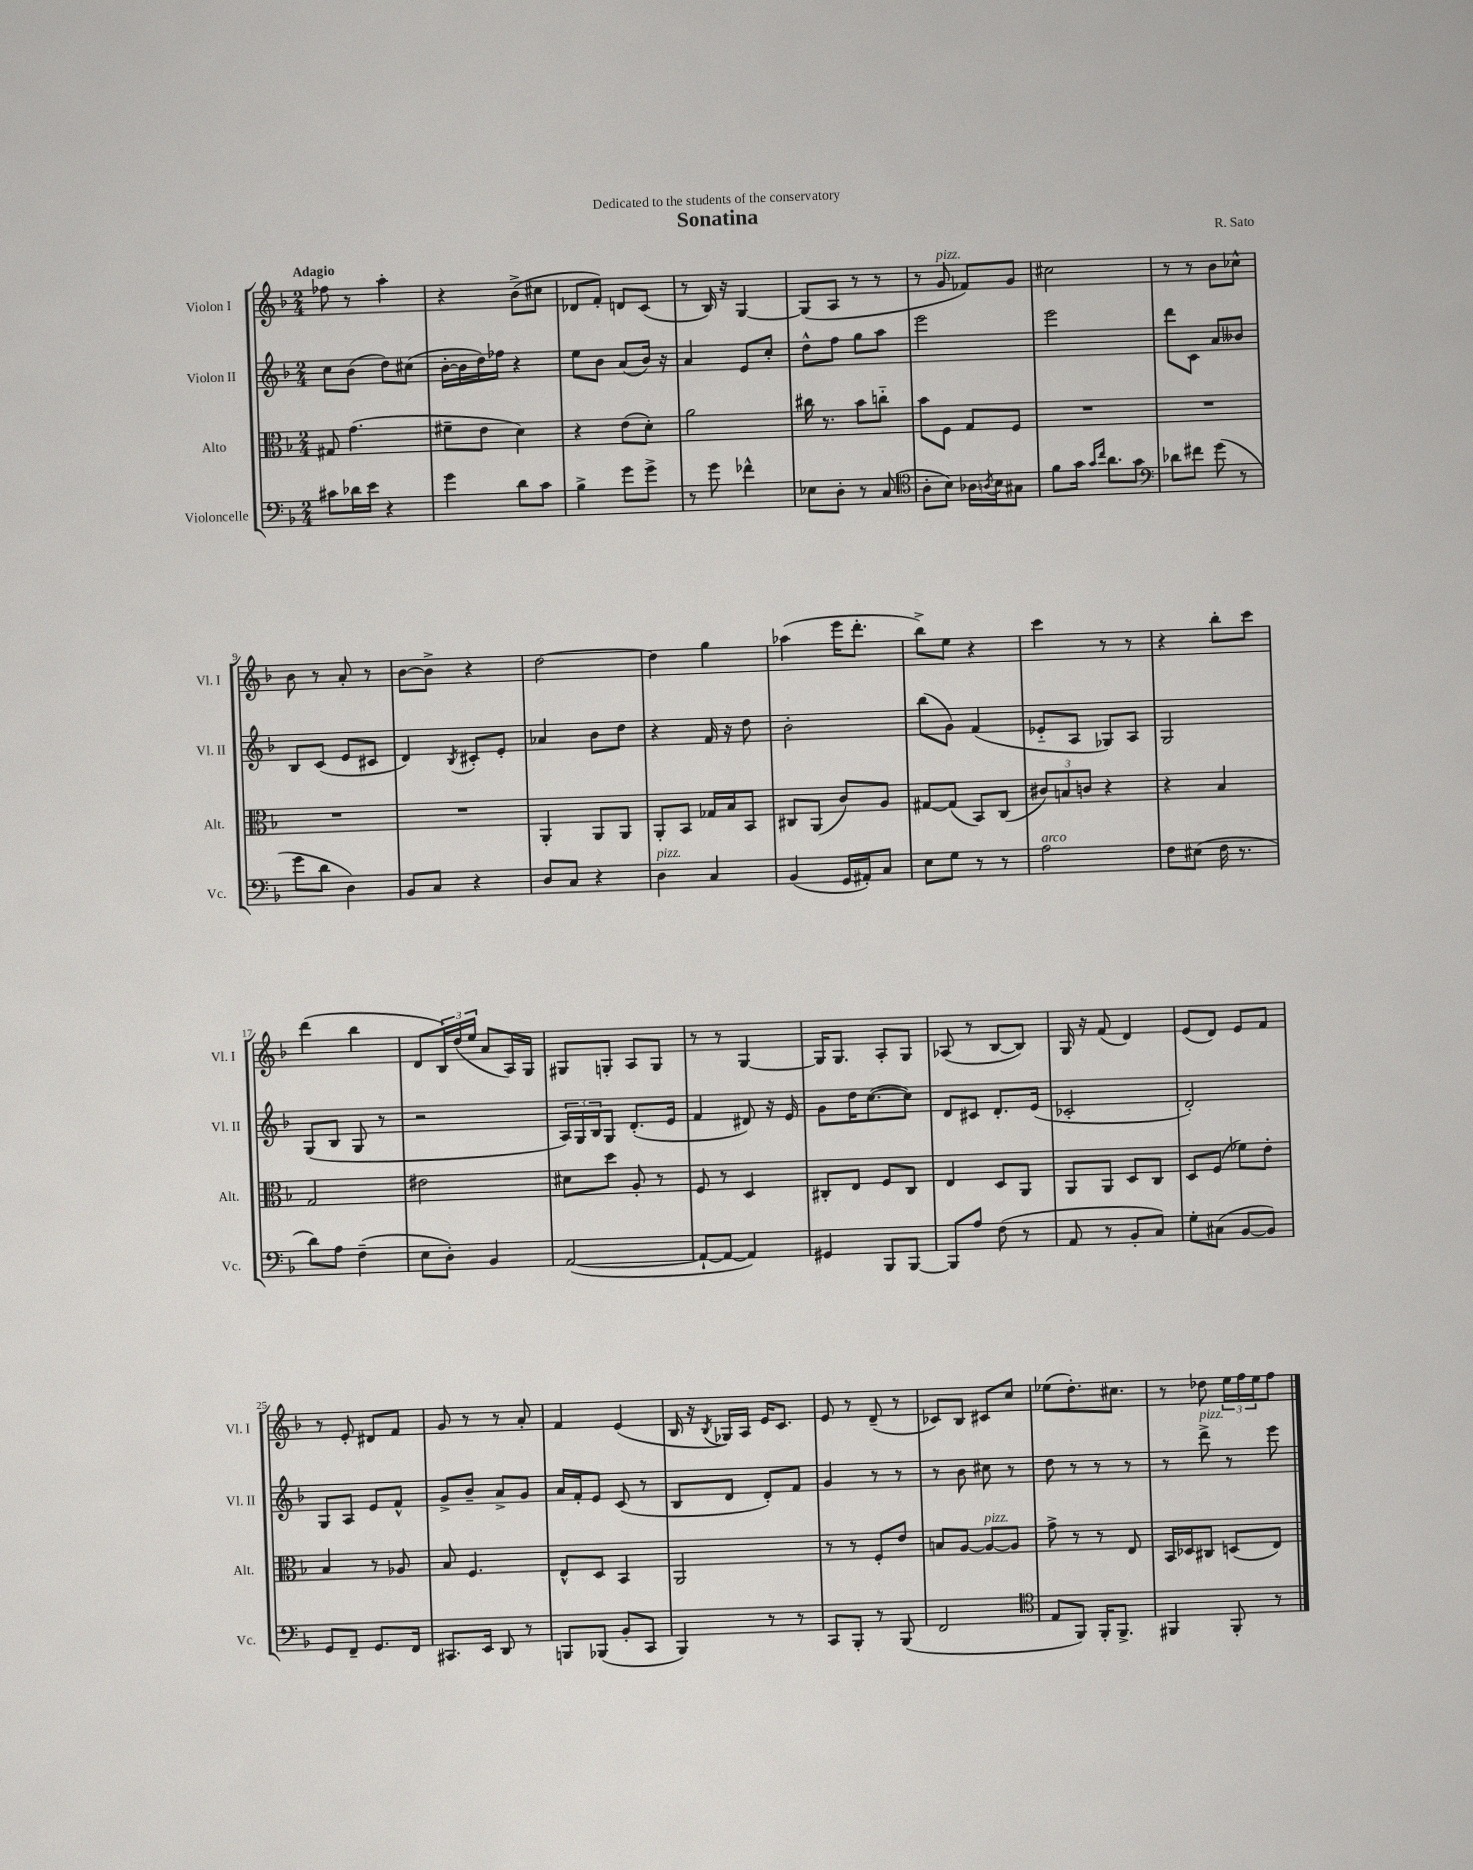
\header { title = "Sonatina" composer = "R. Sato" dedication = "Dedicated to the students of the conservatory" }
<<
\new StaffGroup <<
\new Staff = "s0" \with { instrumentName = "Violon I" shortInstrumentName = "Vl. I" } {
    \clef treble \key f \major \numericTimeSignature \time 2/4 \tempo "Adagio"
    fes''8 r8 a''4-. |
    r4 bes'8->( cis''8 |
    des'8 f'8-.) d'8 c'8( |
    r8 bes16) r16 g4~ |
    g8( a8 r8 r8 |
    r8 g'8^\markup { \italic "pizz." } fes'8) g'8 |
    cis''2 |
    r8 r8 bes'8 ces''8-^ |
    bes'8 r8 a'8-. r8 |
    bes'8~ bes'8-> r4 |
    d''2~ |
    d''4 g''4 |
    aes''4( e'''16 d'''8.-. |
    bes''8->) e''8 r4 |
    c'''4 r8 r8 |
    r4 bes''8-. c'''8 |
    d'''4( bes''4 |
    d'8 \tuplet 3/2 { bes16) d''16( e''16 } a'8 a16) g16 |
    gis8 g8-. a8 g8 |
    r8 r8 g4~ |
    g16 g8. a8-. g8 |
    aes8( r8 bes8~ bes8) |
    g16 r16 f'8( d'4) |
    e'8( d'8) e'8 f'8 |
    r8 e'8-. dis'8 f'8 |
    g'8 r8 r8 a'8-. |
    f'4 e'4( |
    bes16 r16 \acciaccatura { bes8 } ges16) a16 e'16 c'8. |
    e'8 r8 d'8--( r8 |
    ces'8) bes8 cis'8 c''8 |
    ees''8( d''8.-.) cis''8. |
    r8 des''8 \tuplet 3/2 { e''16 f''16 e''16 } f''8 \bar "|." |
}
\new Staff = "s1" \with { instrumentName = "Violon II" shortInstrumentName = "Vl. II" } {
    \clef treble \key f \major \numericTimeSignature \time 2/4
    c''8 bes'8( d''8) cis''8( |
    bes'16~-. bes'16 d''16) fes''16 r4 |
    e''8 bes'8 a'8( bes'16) r16 |
    a'4 e'8 c''8-. |
    d''8-^ f''8 g''8 a''8 |
    e'''2 |
    e'''2 |
    d'''8 c'8 a'8 beses'8 |
    bes8 c'8( e'8 cis'8 |
    d'4) \acciaccatura { bes8 } cis'8-. e'8-. |
    aes'4 bes'8 d''8 |
    r4 f'16 r16 d''8 |
    bes'2-. |
    bes''8( g'8) f'4( |
    ees'8-_ a8 ges8) a8 |
    g2 |
    g8( bes8 g8 r8 |
    r2 |
    \tuplet 3/2 { a16) g16 bes16 } g8 d'8.-.( e'16 |
    f'4 dis'8) r16 e'16 |
    g'8 d''16 c''8.~( c''8) |
    d'8 cis'8 d'8.-. e'16( |
    ces'2-. |
    d'2-.) |
    g8 a8 e'8 f'8-^ |
    g'8-> bes'8-- a'8-> g'8 |
    a'16 f'16-. e'8 c'8( r8 |
    bes8 d'8 d'8-.) f'8 |
    g'4 r8 r8 |
    r8 bes'8 cis''8 r8 |
    d''8 r8 r8 r8 |
    r8 d'''8->^\markup { \italic "pizz." } r8 e'''8 \bar "|." |
}
\new Staff = "s2" \with { instrumentName = "Alto" shortInstrumentName = "Alt." } {
    \clef alto \key f \major \numericTimeSignature \time 2/4
    gis8 g'4.( |
    fis'8-- e'8 d'4) |
    r4 e'8( d'8-.) |
    a'2 |
    cis''16 r8. bes'8 c''8-_ |
    bes'8 f8 g8 f8 |
    R2 |
    R2 |
    R2 |
    R2 |
    a,4-. a,8 a,8 |
    a,8-. bes,8 ges16 bes16 bes,8 |
    cis8 a,8( c'8) a8 |
    gis8~ gis8( bes,8) c8( |
    \tuplet 3/2 { cis'8) b8 c'8 } r4 |
    r4 bes4 |
    g2 |
    eis'2 |
    dis'8 d''8 a8-. r8 |
    f8 r8 d4 |
    cis8-. e8 f8 cis8 |
    e4 d8 a,8 |
    a,8 a,8 d8 c8 |
    d8 f8( fes'8) e'8-. |
    bes4 r8 aes8 |
    bes8 f4. |
    e8-^ d8 bes,4 |
    a,2 |
    r8 r8 f8-. e'8 |
    b8 a8~ a8~^\markup { \italic "pizz." } a8 |
    g'8-> r8 r8 e8 |
    bes,16 des16 cis8 d8( e8) \bar "|." |
}
\new Staff = "s3" \with { instrumentName = "Violoncelle" shortInstrumentName = "Vc." } {
    \clef bass \key f \major \numericTimeSignature \time 2/4
    cis'8 des'16 e'16 r4 |
    g'4 d'8 c'8 |
    bes4-> g'8 g'8-> |
    r8 g'8 fes'4-^ |
    ees8 d8-. r8 c8( |
    \clef tenor a8-. bes8) aes16 \acciaccatura { a8 } bes16 gis8 |
    f'8 g'16 \grace { g'16 c''16 } a'8. g'8 |
    \clef bass des'8 fis'8 g'8( r8 |
    g'8 d'8 d4) |
    bes,8 c8 r4 |
    d8 c8 r4 |
    d4^\markup { \italic "pizz." } c4 |
    bes,4( g,16 ais,16-.) c8 |
    e8 g8 r8 r8 |
    a2^\markup { \italic "arco" } |
    f8 eis8( f16 r8. |
    d'8) a8 f4--( |
    e8 d8-.) bes,4 |
    a,2~( |
    a,8~-! a,8~ a,4) |
    gis,4 bes,,8 bes,,8~ |
    bes,,8 a8 f8( r8 |
    a,8 r8 bes,8-. c8) |
    g8-. cis8( bes,8~ bes,8) |
    g,8 f,8-- g,8. f,16 |
    cis,8. e,16 d,8 r8 |
    b,,8 bes,,8( bes,8-. c,8 |
    bes,,4) r8 r8 |
    c,8 bes,,8-. r8 bes,,8( |
    f,2 |
    \clef tenor e8 f,8) f,16-. f,8.-> |
    fis,4 fis,8-. r8 \bar "|." |
}
>>
>>
